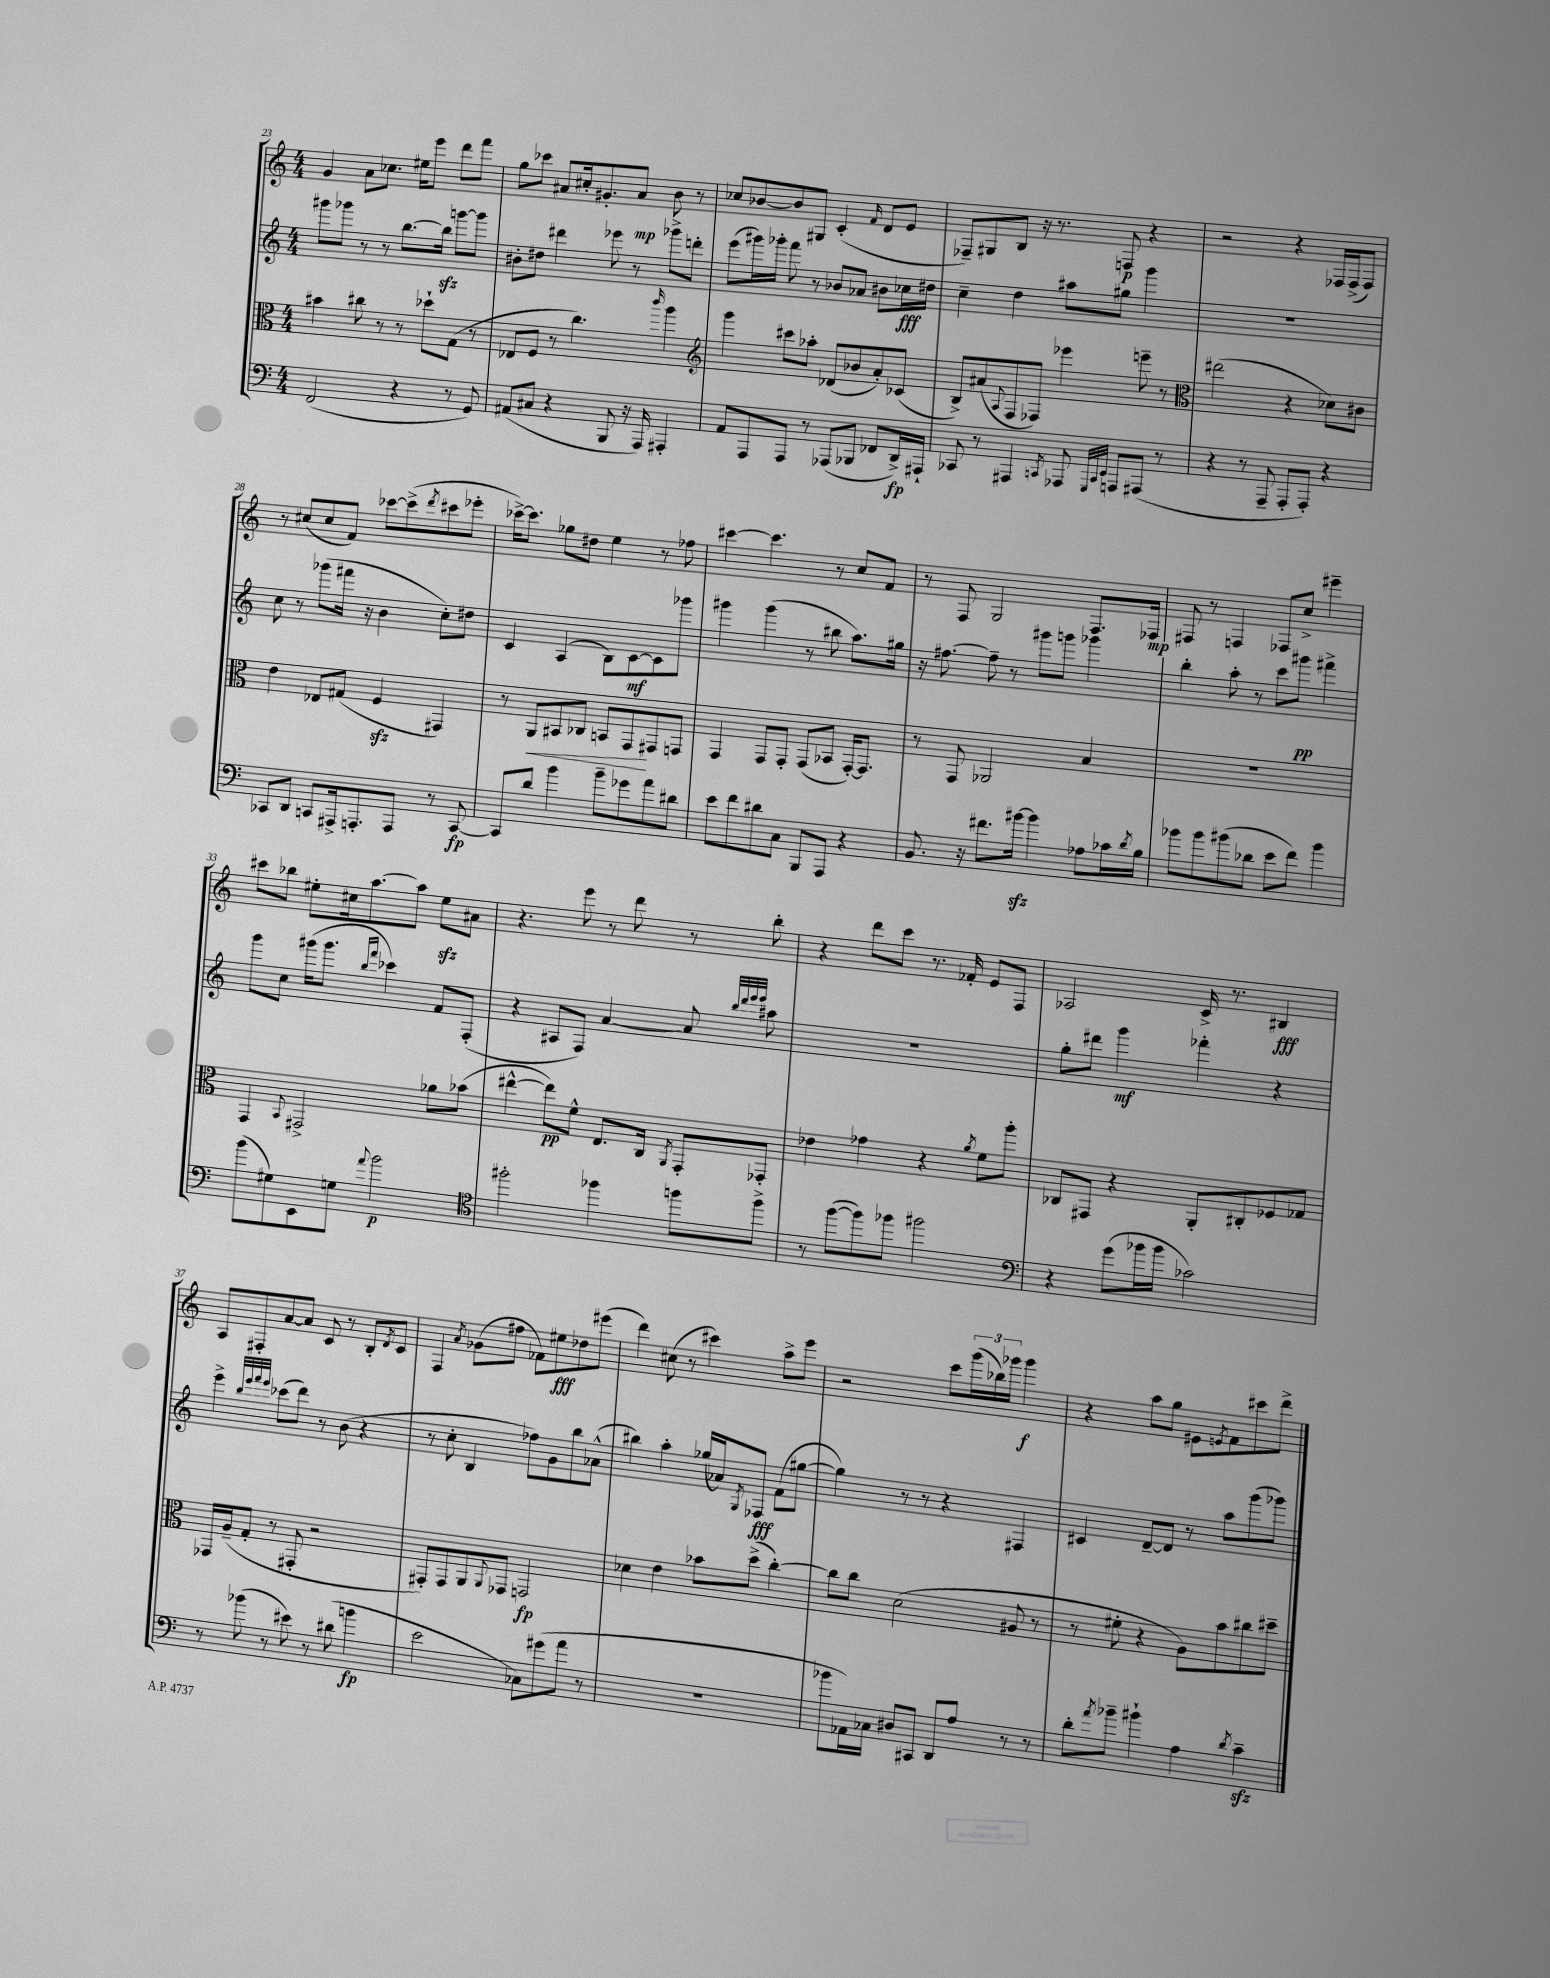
<<
\new StaffGroup <<
\new Staff = "s0" {
    \clef treble \key c \major \numericTimeSignature \time 4/4
    g'4 a'8 ces''8. eis''16 e'''8 d'''8 f'''8 |
    g''8 ces'''8 ais'8 cis''16-. gis'8.-. ais'8\mp b'8 r8 |
    ces''8 bes'8~ bes'8 gis8 c'4-.( \grace { f'16 } d'8 e'8 |
    fes8--) gis8 b8 r16 r8. f8\p r4 |
    r2 r4 fes16 fes16->( fes8) |
    r8 cis''8( cis''8 f'8) ces'''8~ ces'''8->( \acciaccatura { d'''8 } cis'''8 ees'''8-. |
    ces'''16~->) ces'''8. ges''8 dis''8 e''4 r8 fes''8 |
    cis'''4~ cis'''4. r8 c''8 f'8 |
    r8 f8 g2 f8. fes16\mp |
    fis8 r8 f4 fes8 c''8-> eis'''4-- |
    cis'''8 bes''8 eis''8-. cis''16 a''8.~ a''8 eis''8\sfz ais'8 |
    r4. e'''8 r8 d'''8 r8 b''8-. |
    r4 d'''8 c'''8 r8. fes'16-. e'8 f8 |
    aes2 c'16-> r8. bis4\fff |
    a8 fis8-. a'8~ a'8 c'8 r8 b8-. \acciaccatura { d'8 } c'8 |
    f4 \acciaccatura { a'8 } ges'8( fis''8 fes'8) eis''8\fff des''8 eis'''8( |
    d'''4) cis''8( r8 cis'''4) a''8-> e'''8 |
    r2 c'''8 \tuplet 3/2 { g'''16( bes''16) ges'''16 } ges'''4\f |
    r4 a''8 g''8 eis'8 \acciaccatura { e'8 } f'8 cis'''8 d'''8-> \bar "|." |
}
\new Staff = "s1" {
    \clef treble \key c \major \numericTimeSignature \time 4/4
    gis'''8 ges'''8 r8 r8 b''8.~ b''16\sfz g'''8~ g'''8 |
    bis'8-. dis''8 dis'''4 ees'''8 r8 ges'''8-> d'''8-. |
    e'''8( gis'''16) ges'''16-. f'''8 r8 bes'8 aes'8 bis'8 ces''16\fff dis''16 |
    c''4-- d''4 ais''8 gis''8 g'''4 |
    R1 |
    c''8 r8 ges'''8( fis'''16 r16 b'4 c''8-.) dis''8 |
    c'4 a4( b8) c'8~\mf c'8 ges'''8 |
    gis'''4 gis'''4( r8 bis''8 a''8.) gis''16 |
    r16 fis''8.~ fis''8-- r8 gis'''8 g'''8 ges'''4 |
    b''4-. a''8-. r8 c'''8 gis'''8\pp fis'''4-> |
    g'''8 c''8 gis'''16( gis'''8. \grace { b''16 f'''16 } ces'''4) f'8 f8-.( |
    r4 ais8 f8) a'4~ a'8 \grace { b''32 d'''32 e'''32 e'''32 } ais''8 |
    R1 |
    g''8-. dis'''8 g'''4\mf fes'''4-. r4 |
    e'''4-> \grace { b''32 e'''32 f'''32 e'''32 } ces'''8( d'''8) r8 b'8( r4 |
    r8 c''8-. b4 fes''8) g'8 b''8 aes'8-^( |
    bis''4) a''4-. ges''16( aes'16) \acciaccatura { g8 } fes8\fff f'8( gis''8~ |
    gis''4) r8 r8 r4 fis4 |
    cis'4 d'8~-- d'8 r8 a''8 g'''8( ges'''8) \bar "|." |
}
\new Staff = "s2" {
    \clef alto \key c \major \numericTimeSignature \time 4/4
    bis'4 cis''8 r8 r8 des''8-! g8( r8 |
    ees8 f8 r8 c''4.) \grace { c'''16 } a''4 |
    \clef treble g'''4 cis'''8 aes''8-. des'8( bes'8 a'8-.) ces'8( |
    b8->) ais'8( \appoggiatura { a8 } f8 fes8) ees'''4 e'''8-- r8 |
    \clef alto eis''2( r4 des'8) cis'8 |
    e'4 ees8 gis8( f4\sfz gis,4) |
    r8 a,8\< bis,8 ces8 b,8 g,8\! gis,8 g,8 |
    g,4 g,8 g,8-. g,8( bes,8 g,16~-.) g,8. |
    r8 g,8 aes,2 b4 |
    R1 |
    g,4 \appoggiatura { b,8 } gis,2-> aes'8 bes'8( |
    eis''4~-^ eis''8\pp) f'8-^ e8. c16 \acciaccatura { a,8 } g,8-. ges,8-. |
    ees'4 ges'4 r4 \acciaccatura { a'8 } f'8 a''8-. |
    ces8 gis,8 r4 a,8-. cis8-. fes8 ges8 |
    ges,16 a16--( g8-. r8 gis,8-. r2 |
    gis,8-.) gis,8 a,8 \appoggiatura { a,8 } ges,8 g,2\fp |
    des'4 e'4 bes'8 d''8->( c''4~-.) |
    c''8 c''8 d'2( ais8 r8 |
    r8 fis'8-. r4 a8) b'8 cis''8 dis''8-- \bar "|." |
}
\new Staff = "s3" {
    \clef bass \key c \major \numericTimeSignature \time 4/4
    f,2( r4 r8 g,8) |
    ais,8( cis8 r4 b,,8 r16 a,,16) ais,,4-. |
    a,8 a,,8 a,,8 r8 aes,,8( bes,,8 fes,8 d,16->\fp) ais,,16-! |
    ces,8 r8 ais,,4 \acciaccatura { c,8 } aes,,8 \grace { g,,32 c,32 e,32 } a,,8 ais,,8( r8 |
    r4 r8 a,,8-- a,,8-. a,,8-.) r4 |
    ces,8 d,8 c,8 ais,,16-> a,,8.-. a,,8 r8 c,8~\fp |
    c,8 d'8 b'4 b'8-- ges'8 a'8 dis'8 |
    e'8 f'8 dis'8 c8 b,,8 a,,8 r4 |
    b,8. r16 fis'8. bis'16~\sfz bis'4 aes8 ces'16 \acciaccatura { d'8 } b16 |
    bes'8 bes'8 bis'8( des'8 e'8 f'8) bis'4 |
    b'8( gis8) e,8 g8 \appoggiatura { a'8 } b'2\p |
    \clef tenor fis''2-. fes''4 f''8 f''8-> |
    r8 f''8~( f''8) fes''8 fis''2 |
    \clef bass r4 g'8( bes'16 bes'16 ces'2) |
    r8 bes'8( r8 eis'8) r8 dis'8( b'4\fp |
    e'2 ces8) gis'8( a'8 r8 |
    R1 |
    bes'8 aes,16) ces16 dis8 cis,8 d,8 a8 r8 r8 |
    d'8-. \acciaccatura { a'8 } bes'8-- bis'4-! a4 \acciaccatura { d'8 } c'4--\sfz \bar "|." |
}
>>
>>
\layout { \context { \Score currentBarNumber = #23 } }
